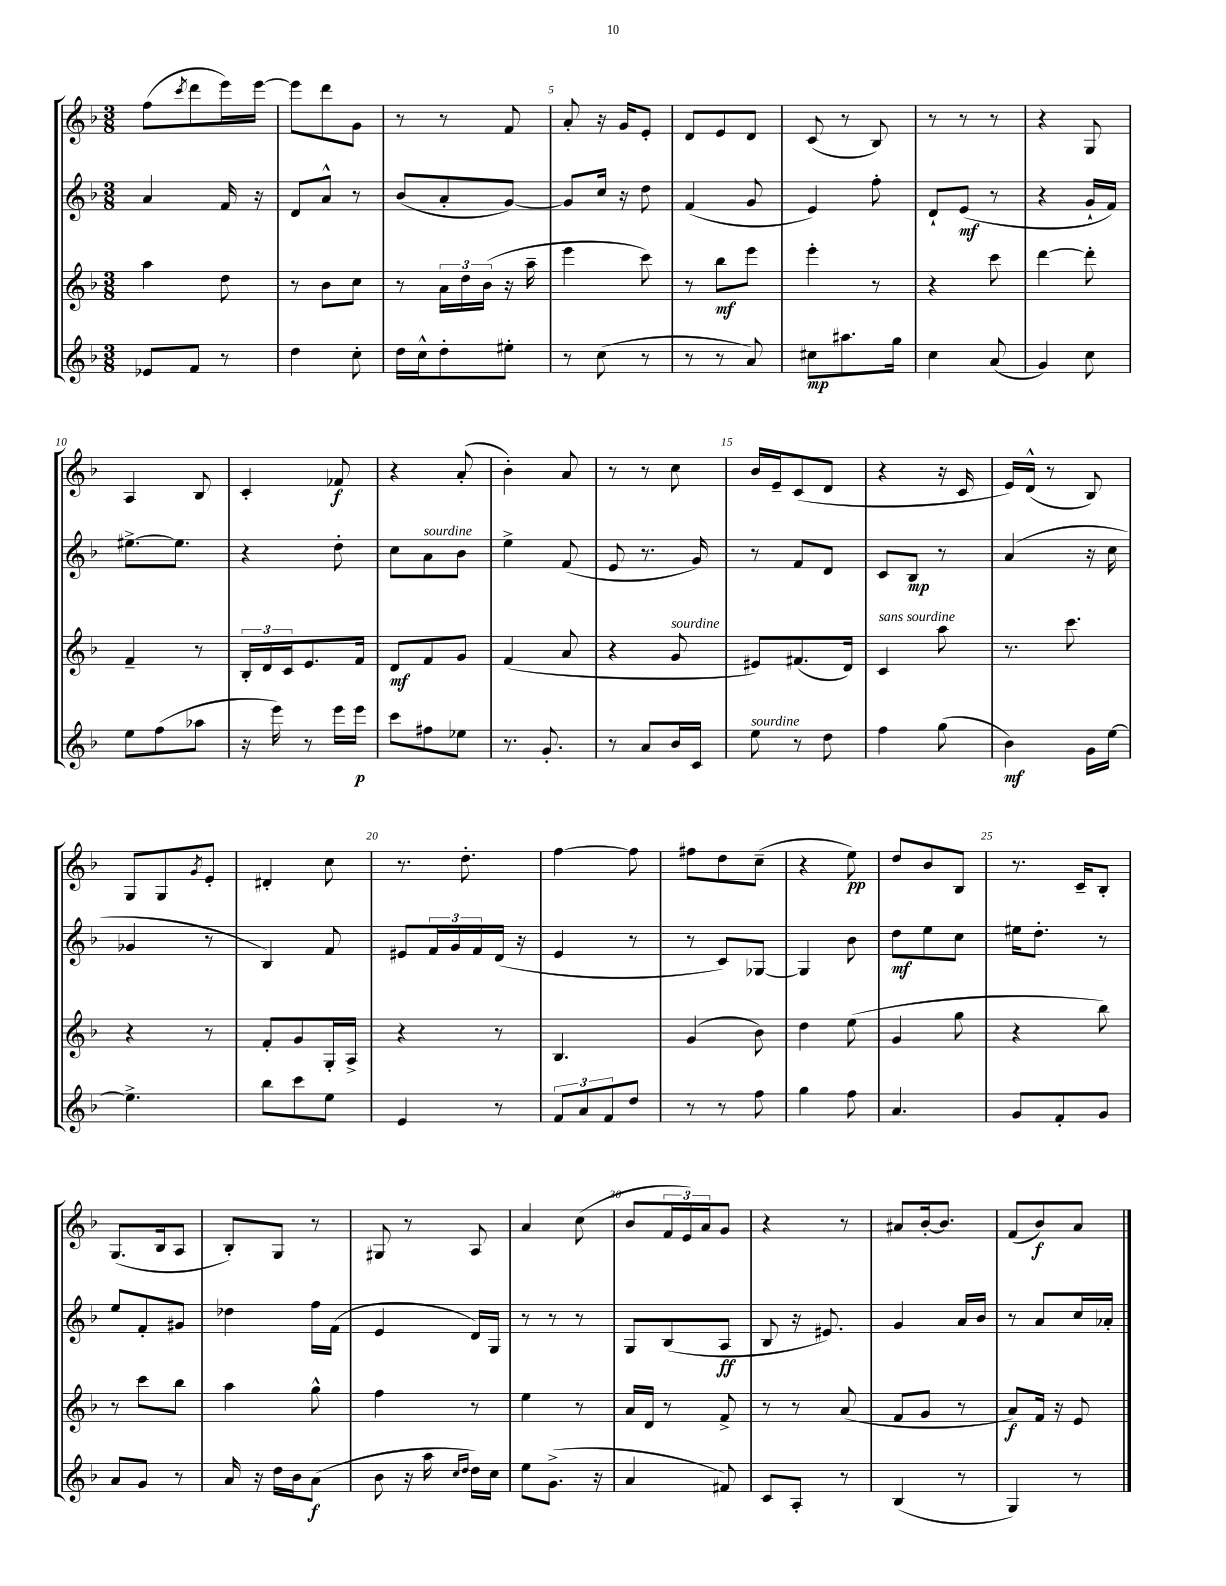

**kern	**kern	**kern	**kern
*staff4	*staff3	*staff2	*staff1
*clefG2	*clefG2	*clefG2	*clefG2
*k[b-]	*k[b-]	*k[b-]	*k[b-]
*M3/8	*M3/8	*M3/8	*M3/8
8e-	4aa	4a	(8ff
.	.	.	8qccc
8f	.	.	8ddd
8r	8dd	16f	16eee)
.	.	16r	[16eee
=	=	=	=
4dd	8r	8d	8eee]
.	8b-	8a^^	8ddd
8cc'	8cc	8r	8g
=	=	=	=
16dd	8r	(8b-	8r
16cc^^	.	.	.
8dd'	24a	8a'	8r
.	24dd	.	.
.	(24b-	.	.
8ee#'	16r	[8g)	8f
.	16aa~	.	.
=	=	=	=
8r	4eee	8g]	8a'
(8cc	.	16cc	16r
.	.	16r	16g
8r	8ccc)	8dd	8e'
=	=	=	=
8r	8r	(4f	8d
8r	8bb-	.	8e
8a)	8eee	8g	8d
=	=	=	=
8cc#	4eee'	4e)	(8c
8.aa#	.	.	8r
.	8r	8ff'	8B-)
16gg	.	.	.
=	=	=	=
4cc	4r	8d`	8r
.	.	(8e	8r
(8a	8ccc	8r	8r
=	=	=	=
4g)	[4ddd	4r	4r
8cc	8ddd']	16g`	8G
.	.	16f)	.
=	=	=	=
8ee	4f~	[8.ee#^	4A
(8ff	.	.	.
.	.	8.ee#]	.
8aa-	8r	.	8B-
=	=	=	=
16r	24B-'	4r	4c'
.	24d	.	.
16eee)	.	.	.
.	24c	.	.
8r	8.e	.	.
16eee	.	8dd'	8f-
16eee	16f	.	.
=	=	=	=
8ccc	8d	8cc	4r
8ff#	8f	8a	.
8ee-	8g	8b-	(8a'
=	=	=	=
8.r	(4f	4ee^	4b-')
8.g'	.	.	.
.	8a	(8f	8a
=	=	=	=
8r	4r	8e	8r
8a	.	8.r	8r
16b-	8g	.	8cc
16c	.	16g)	.
=	=	=	=
8ee	8e#)	8r	16b-
.	.	.	16e~
8r	(8.f#	8f	(8c
8dd	.	8d	8d
.	16d)	.	.
=	=	=	=
4ff	4c	8c	4r
.	.	8B-	.
(8gg	8aa	8r	16r
.	.	.	16c
=	=	=	=
4b-)	8.r	(4a	16e)
.	.	.	(16d^^
.	.	.	8r
.	8.ccc	.	.
16g	.	16r	8B-)
[16ee	.	16cc	.
=	=	=	=
4.ee^]	4r	4g-	8G
.	.	.	8G
.	.	.	8qg
.	8r	8r	8e'
=	=	=	=
8bb-	8f'	4B-)	4d#'
8ccc	8g	.	.
8ee	16G'	8f	8cc
.	16A^	.	.
=	=	=	=
4e	4r	8e#	8.r
.	.	24f	.
.	.	24g	.
.	.	.	8.dd'
.	.	24f	.
8r	8r	(16d	.
.	.	16r	.
=	=	=	=
12f	4.B-	4e	[4ff
12a	.	.	.
12f	.	.	.
8dd	.	8r	8ff]
=	=	=	=
8r	(4g	8r	8ff#
8r	.	8c)	8dd
8ff	8b-)	[8G-	(8cc~
=	=	=	=
4gg	4dd	4G-]	4r
8ff	(8ee	8b-	8ee)
=	=	=	=
4.a	4g	8dd	8dd
.	.	8ee	8b-
.	8gg	8cc	8B-
=	=	=	=
8g	4r	16ee#	8.r
.	.	8.dd'	.
8f'	.	.	.
.	.	.	16c~
8g	8bb-)	8r	8B-'
=	=	=	=
8a	8r	8ee	(8.G
8g	8ccc	8f'	.
.	.	.	16B-
8r	8bb-	8g#	8A
=	=	=	=
16a	4aa	4dd-	8B-')
16r	.	.	.
16dd	.	.	8G
16b-	.	.	.
(8a	8gg^^	16ff	8r
.	.	(16f	.
=	=	=	=
8b-	4ff	4e	8G#
16r	.	.	8r
16aa	.	.	.
16qqcc	.	.	.
16qqdd	.	.	.
16dd)	8r	16d)	8A
16cc	.	16G	.
=	=	=	=
8ee	4ee	8r	4a
(8.g^	.	8r	.
.	8r	8r	(8cc
16r	.	.	.
=	=	=	=
4a	16a	8G	8b-
.	16d	.	.
.	8r	(8B-	24f
.	.	.	24e)
.	.	.	24a
8f#)	8f^	8A	8g
=	=	=	=
8c	8r	8B-	4r
8A'	8r	16r	.
.	.	8.e#)	.
8r	(8a	.	8r
=	=	=	=
(4B-	8f	4g	8a#
.	8g	.	[16b-'
.	.	.	8.b-]
8r	8r	16a	.
.	.	16b-	.
=	=	=	=
4G)	8a)	8r	(8f
.	16f	8a	8b-)
.	16r	.	.
8r	8e	16cc	8a
.	.	16a-'	.
==	==	==	==
*-	*-	*-	*-
